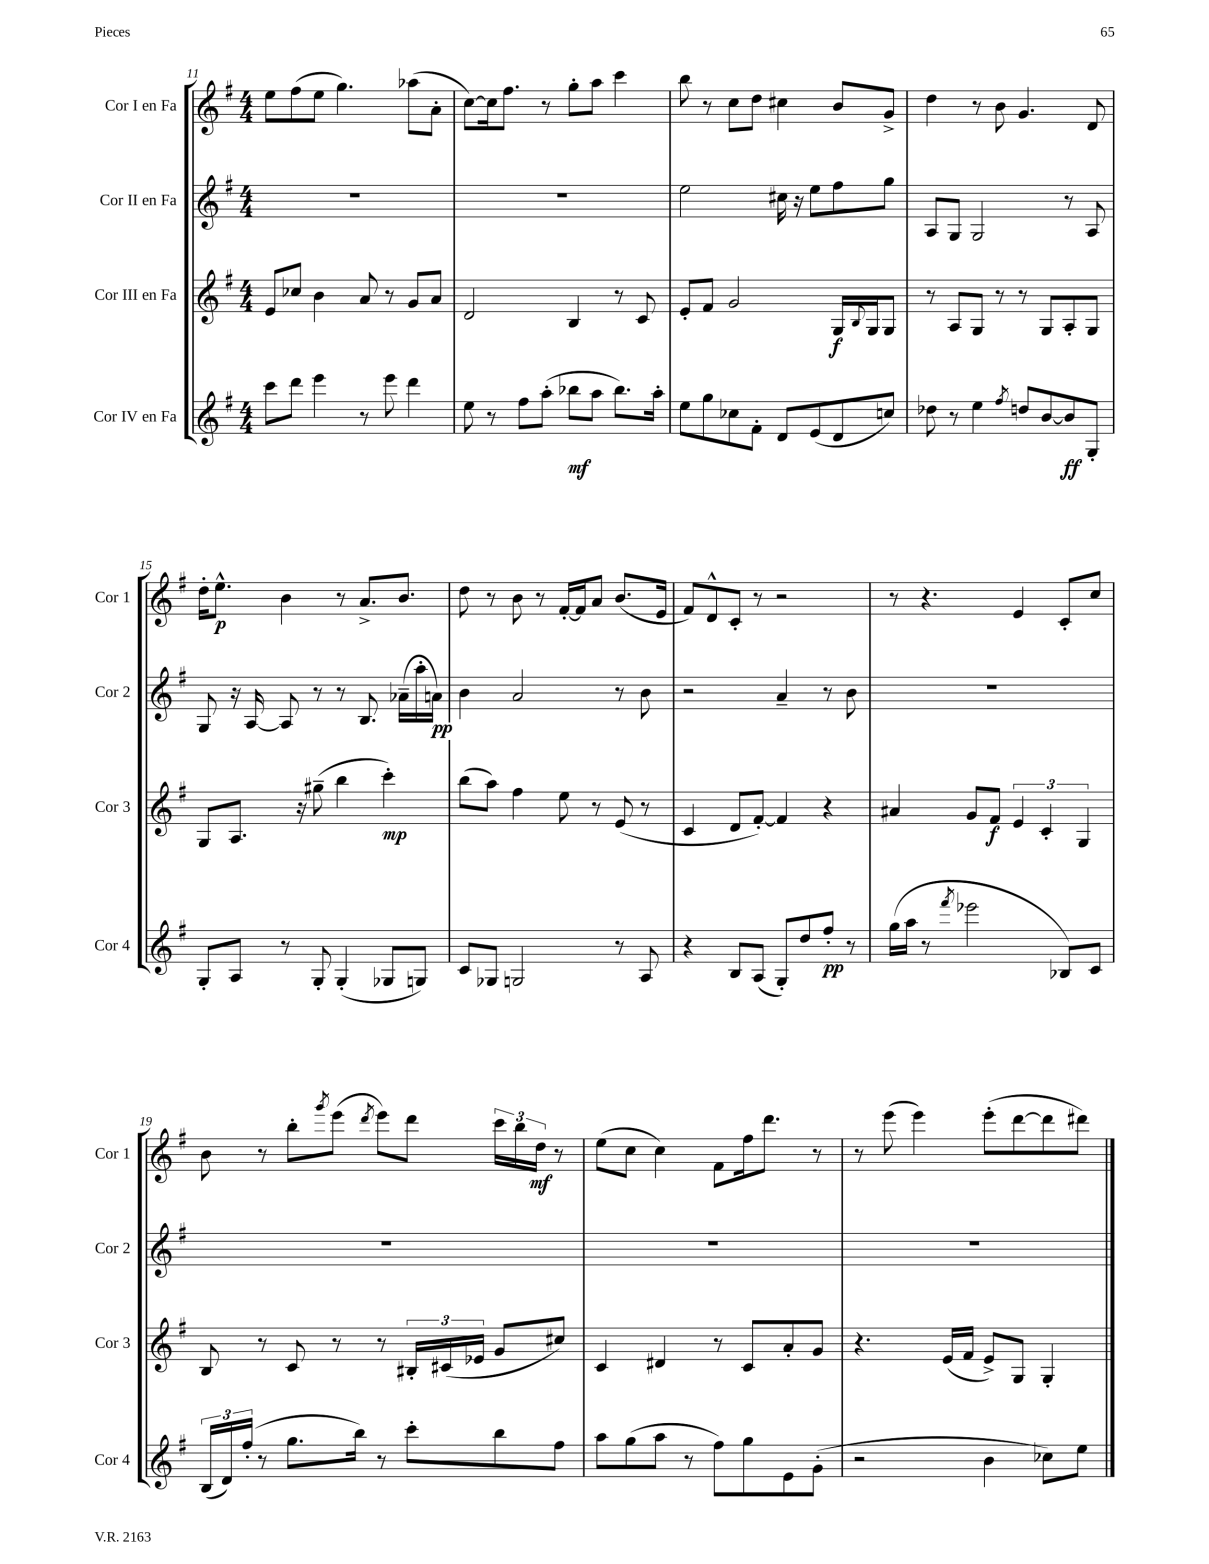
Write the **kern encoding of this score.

**kern	**dynam	**kern	**dynam	**kern	**dynam	**kern	**dynam
*part4	*part4	*part3	*part3	*part2	*part2	*part1	*part1
*staff4	*staff4	*staff3	*staff3	*staff2	*staff2	*staff1	*staff1
*I"Cor IV en Fa	*	*I"Cor III en Fa	*	*I"Cor II en Fa	*	*I"Cor I en Fa	*
*I'Cor 4	*	*I'Cor 3	*	*I'Cor 2	*	*I'Cor 1	*
*clefG2	*	*clefG2	*	*clefG2	*	*clefG2	*
*k[f#]	*	*k[f#]	*	*k[f#]	*	*k[f#]	*
*M4/4	*	*M4/4	*	*M4/4	*	*M4/4	*
=11	=11	=11	=11	=11	=11	=11	=11
8ccc\L	.	8e/L	.	1r	.	8ee\L	.
8ddd\J	.	8cc-X/J	.	.	.	(8ff#\	.
4eee\	.	4b\	.	.	.	8ee\J	.
.	.	.	.	.	.	4.gg\)	.
8r	.	8a/	.	.	.	.	.
8eee\	.	8r	.	.	.	.	.
4ddd\	.	8g/L	.	.	.	(8aa-X\L	.
.	.	8a/J	.	.	.	8a'\J	.
=12	=12	=12	=12	=12	=12	=12	=12
8ee\	.	2d/	.	1r	.	[8cc\L)	.
8r	.	.	.	.	.	16cc\k]	.
.	.	.	.	.	.	8.ff#\J	.
8ff#\L	.	.	.	.	.	.	.
(8aa'\J	.	.	.	.	.	8r	.
8bb-X\L	mf	4B/	.	.	.	8gg'\L	.
8aa\J	.	.	.	.	.	8aa\J	.
8.bb-\L)	.	8r	.	.	.	4ccc\	.
.	.	8c/	.	.	.	.	.
16aa'\Jk	.	.	.	.	.	.	.
=13	=13	=13	=13	=13	=13	=13	=13
8ee\L	.	8e'/L	.	2ee\	.	8bb\	.
8gg\	.	8f#/J	.	.	.	8r	.
8cc-X\	.	2g/	.	.	.	8cc\L	.
8f#'\J	.	.	.	.	.	8dd\J	.
8d/L	.	.	.	16cc#X\	.	4cc#X\	.
.	.	.	.	16r	.	.	.
(8e/	.	.	.	8ee\L	.	.	.
8d/	.	16G/LL	f	8ff#\	.	8b/L	.
.	.	8qqB/	.	.	.	.	.
.	.	16G/J	.	.	.	.	.
8ccn/J)	.	8G/J	.	8gg\J	.	8g^/J	.
=14	=14	=14	=14	=14	=14	=14	=14
8dd-X\	.	8r	.	8A/L	.	4dd\	.
8r	.	8A/L	.	8G/J	.	.	.
4ee\	.	8G/J	.	2G/	.	8r	.
.	.	8r	.	.	.	8b\	.
8qff#/	.	.	.	.	.	.	.
8ddn/L	.	8r	.	.	.	4.g/	.
[8b/	.	8G/L	.	.	.	.	.
8b/]	ff	8A'/	.	8r	.	.	.
8G'/J	.	8G/J	.	8A/	.	8d/	.
!!LO:LB:g=z
=15	=15	=15	=15	=15	=15	=15	=15
8G'/L	.	8G/L	.	8G/	.	16dd'\KL	.
.	.	.	.	.	.	8.ee^^\J	p
8A/J	.	8.A/J	.	16r	.	.	.
.	.	.	.	[16A/	.	.	.
8r	.	.	.	8A/]	.	4b\	.
.	.	16r	.	.	.	.	.
8G'/	.	(8gg#X~\	.	8r	.	.	.
(4G'/	.	4bb\	.	8r	.	8r	.
.	.	.	.	8.B/	.	8.a^/L	.
8G-X/L	.	4ccc'\)	mp	.	.	.	.
.	.	.	.	(16a-X~\LL	.	8.b/J	.
8Gn/J)	.	.	.	16aa'\	.	.	.
.	.	.	.	16an\JJ)	pp	.	.
=16	=16	=16	=16	=16	=16	=16	=16
8c/L	.	(8bb\L	.	4b\	.	8dd\	.
8G-X/J	.	8aa\J)	.	.	.	8r	.
2Gn/	.	4ff#\	.	2a/	.	8b\	.
.	.	.	.	.	.	8r	.
.	.	8ee\	.	.	.	[16f#'/LL	.
.	.	.	.	.	.	16f#/J]	.
.	.	8r	.	.	.	8a/J	.
8r	.	(8e/	.	8r	.	(8.b/L	.
8A/	.	8r	.	8b\	.	.	.
.	.	.	.	.	.	16e/Jk	.
=17	=17	=17	=17	=17	=17	=17	=17
4r	.	4c/	.	2r	.	8f#/L)	.
.	.	.	.	.	.	8d^^/	.
8B/L	.	8d/L	.	.	.	8c'/J	.
(8A/J	.	[8f#'/J)	.	.	.	8r	.
8G'/L)	.	4f#/]	.	4a~/	.	2r	.
8dd/	.	.	.	.	.	.	.
8ff#'/J	pp	4r	.	8r	.	.	.
8r	.	.	.	8b\	.	.	.
=18	=18	=18	=18	=18	=18	=18	=18
(16gg\LL	.	4a#X/	.	1r	.	8r	.
16aa\JJ	.	.	.	.	.	.	.
8r	.	.	.	.	.	4.r	.
8qfff#/	.	.	.	.	.	.	.
2eee-X\	.	8g/L	.	.	.	.	.
.	.	8f#/J	f	.	.	.	.
.	.	6e/	.	.	.	4e/	.
.	.	6c'/	.	.	.	.	.
8B-X/L)	.	.	.	.	.	8c'/L	.
.	.	6G/	.	.	.	.	.
8c/J	.	.	.	.	.	8cc/J	.
!!LO:LB:g=z
=19	=19	=19	=19	=19	=19	=19	=19
(24B/LL	.	8B/	.	1r	.	8b\	.
24d/)	.	.	.	.	.	.	.
(24ff#'/JJ	.	.	.	.	.	.	.
8r	.	8r	.	.	.	8r	.
8.gg\L	.	8c/	.	.	.	8bb'\L	.
.	.	.	.	.	.	8qggg/	.
.	.	8r	.	.	.	(8eee\J	.
16bb\Jk)	.	.	.	.	.	.	.
.	.	.	.	.	.	8qddd/	.
8r	.	8r	.	.	.	8eee\L)	.
8ccc'\L	.	24B#X'/LL	.	.	.	8ddd\J	.
.	.	(24c#X/	.	.	.	.	.
.	.	24e-X/JJ	.	.	.	.	.
8bb\	.	8g/L	.	.	.	24ccc\LL	.
.	.	.	.	.	.	24bb\	.
.	.	.	.	.	.	24dd\JJ	mf
8ff#\J	.	8cc#X/J)	.	.	.	8r	.
=20	=20	=20	=20	=20	=20	=20	=20
8aa\L	.	4c/	.	1r	.	(8ee\L	.
(8gg\	.	.	.	.	.	8cc\J	.
8aa\J	.	4d#X/	.	.	.	4cc\)	.
8r	.	.	.	.	.	.	.
8ff#\L)	.	8r	.	.	.	8f#\L	.
8gg\	.	8c/L	.	.	.	16ff#\k	.
.	.	.	.	.	.	8.ddd\J	.
8e\	.	8a'/	.	.	.	.	.
(8g'\J	.	8g/J	.	.	.	8r	.
=21	=21	=21	=21	=21	=21	=21	=21
2r	.	4.r	.	1r	.	8r	.
.	.	.	.	.	.	(8eee\	.
.	.	.	.	.	.	4eee\)	.
.	.	(16e/LL	.	.	.	.	.
.	.	16f#/JJ	.	.	.	.	.
4b\	.	8e^/L)	.	.	.	(8eee'\L	.
.	.	8G/J	.	.	.	[8ddd\	.
8cc-X\L)	.	4G'/	.	.	.	8ddd\]	.
8ee\J	.	.	.	.	.	8ddd#X\J)	.
==	==	==	==	==	==	==	==
*-	*-	*-	*-	*-	*-	*-	*-
